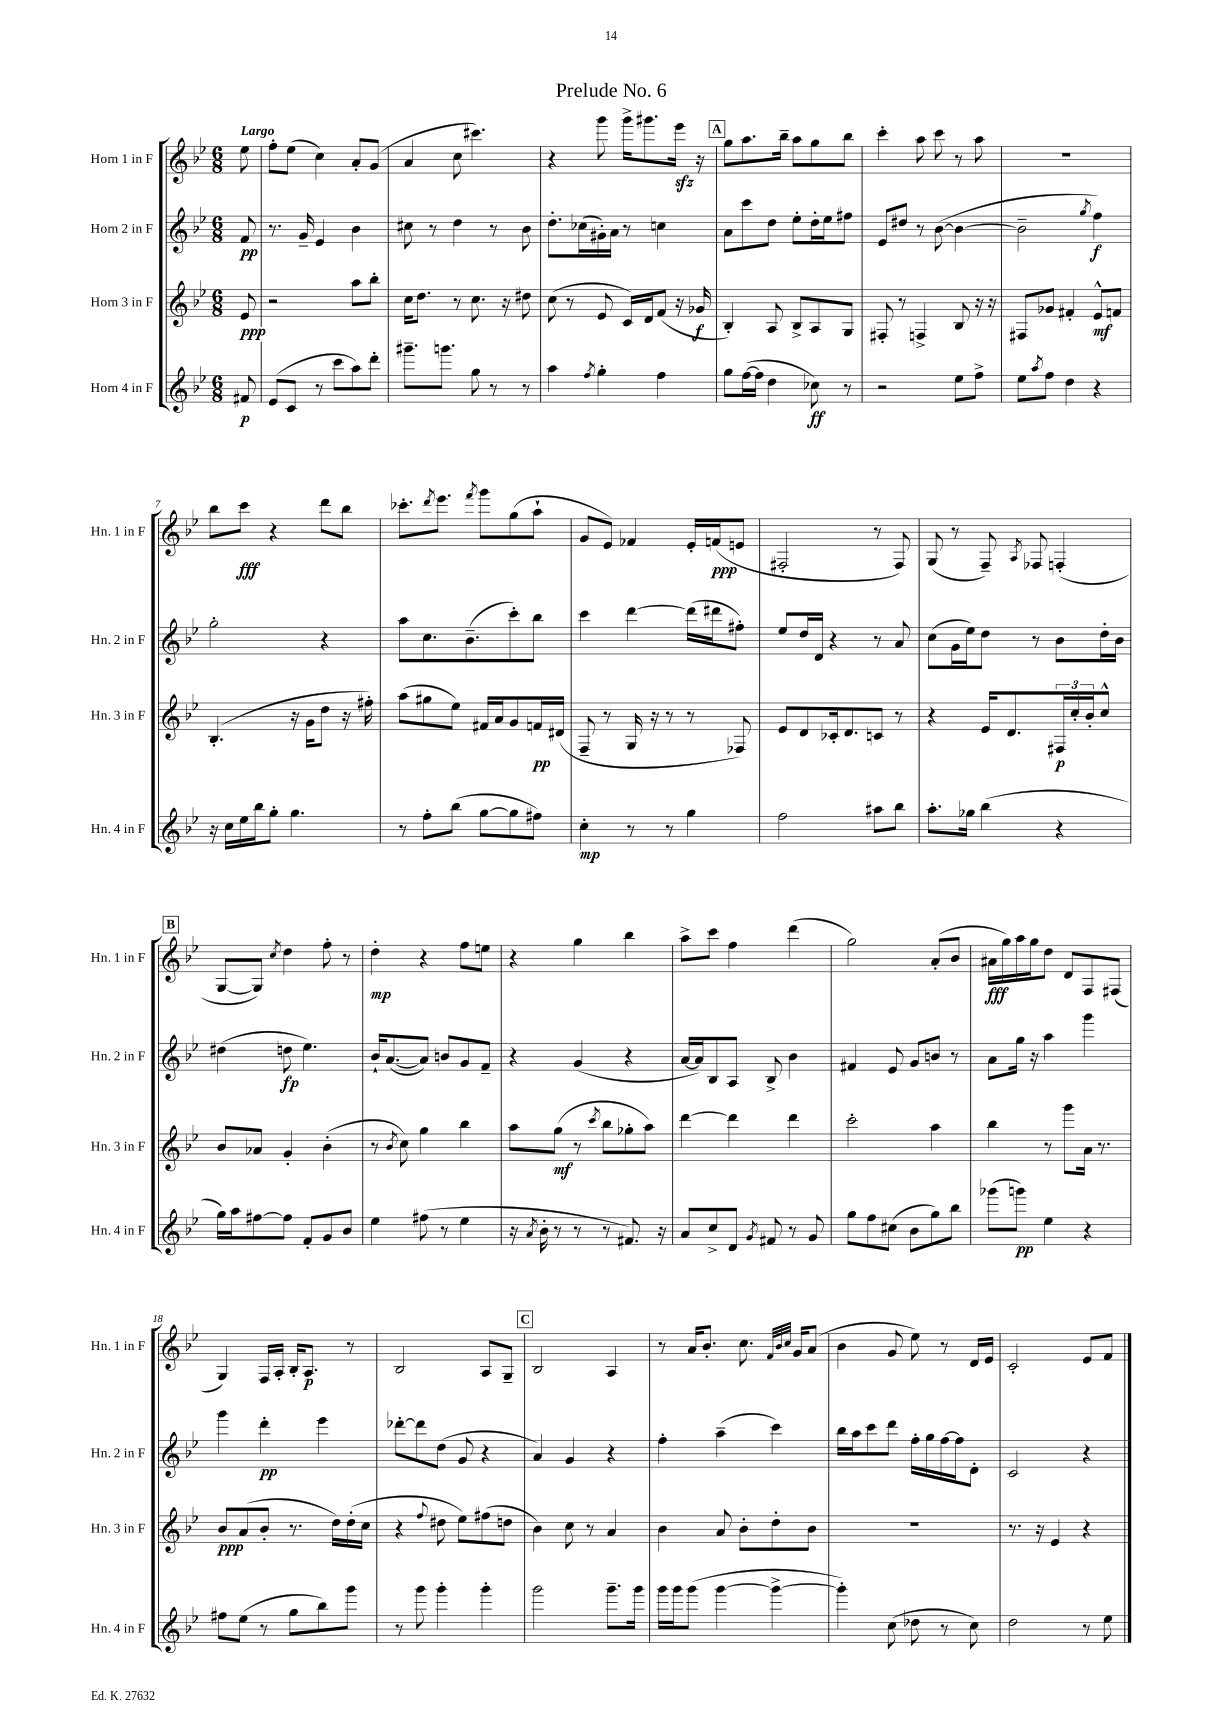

**kern	**kern	**kern	**kern
*staff4	*staff3	*staff2	*staff1
*clefG2	*clefG2	*clefG2	*clefG2
*k[b-e-]	*k[b-e-]	*k[b-e-]	*k[b-e-]
*M6/8	*M6/8	*M6/8	*M6/8
8f#	8e-	8f	8ee-
=	=	=	=
(8e-	2r	8.r	8ff'
8c	.	.	(8ee-
.	.	16g~	.
8r	.	4e-	4cc)
8ccc	.	.	.
8aa)	8aa	4b-	8a'
8ddd'	8bb-'	.	(8g
=	=	=	=
8.ggg#~	16cc	8cc#	4a
.	8.dd	.	.
.	.	8r	.
8.ggg	.	.	.
.	8r	4dd	8cc
8gg	8.cc	.	4.ccc#)
8r	.	8r	.
.	16r	.	.
8r	8dd#	8b-	.
=	=	=	=
4aa	(8cc	8.dd'	4r
.	8r	.	.
.	.	(16cc-	.
8qff	.	.	.
4gg'	8e-	16g#')	8ggg
.	.	16a	.
.	16c)	8r	16ggg^
.	16d	.	8.ggg#
4ff	(8f	4cc	.
.	16r	.	16eee-
.	16g-	.	16r
=	=	=	=
8gg	4B-')	8a	8gg
([16ff	.	8ccc	8.aa
16ff]	.	.	.
4dd	8A	8dd	.
.	.	.	16bb-~
.	8B-^	8ee-'	8aa
8cc-)	8A	16dd'	8gg
.	.	16ee-	.
8r	8G	8ff#	8bb-
=	=	=	=
2r	8F#'	8e-	4ccc'
.	8r	8dd#	.
.	4F^	8r	8aa
.	.	([8b-	8ccc
8ee-	8B-	4b-_	8r
8ff^	16r	.	8aa
.	16r	.	.
=	=	=	=
8ee-	8F#	2b-~]	2.r
8qaa	.	.	.
8ff	8g-	.	.
4dd	4f#'	.	.
.	.	8qgg	.
4r	8e-^^	4ff)	.
.	8f	.	.
=	=	=	=
16r	(4.B-'	2gg'	8bb-
16cc	.	.	.
16ee-	.	.	8ccc
16bb-	.	.	.
8gg'	.	.	4r
4.gg	16r	.	.
.	16g	.	.
.	8dd	4r	8ddd
.	16r	.	8bb-
.	16ff#')	.	.
=	=	=	=
8r	(8aa	8aa	8.ccc-'
8ff'	8gg#	8.cc	.
.	.	.	8qddd
.	.	.	8.eee-
(8bb-	8ee-)	.	.
.	.	(8.b-~	.
.	.	.	8qfff
[8gg	16f#	.	8ggg
.	16a	.	.
8gg]	8g	8ccc')	(8gg
8ff#)	16f	8bb-	8aa`
.	(16d#	.	.
=	=	=	=
4cc'	8F~	4ccc	8g
.	8r	.	8e-)
8r	16G	[4ddd	4f-
.	16r	.	.
8r	8r	.	.
4gg	8r	(16ddd]	16e-'
.	.	16ddd#	(16f
.	8F-)	8ff#')	8e
=	=	=	=
2ff	8e-	8ee-	2F#'
.	8d	16dd	.
.	.	16d	.
.	16c-'	4r	.
.	8.d	.	.
8aa#	8c	8r	8r
8bb-	8r	8a	8F#)
=	=	=	=
8.aa'	4r	(8cc	(8G
.	.	16g	8r
16gg-	.	16ee-)	.
(4bb-	16e-	8dd	8F~)
.	8.d	.	.
.	.	.	8qA
.	.	8r	8F-
4r	24F#	8b-	(4F'
.	24cc'	.	.
.	24b-'	.	.
.	8cc^^	16dd'	.
.	.	16b-	.
=	=	=	=
16gg)	8b-	(4dd#	[8G
16aa	.	.	.
[8ff#	8a-	.	8G])
.	.	.	8qcc
8ff#]	4g'	8dd	4dd
8f'	.	4.ee-)	.
8g	(4b-'	.	8ff'
8b-	.	.	8r
=	=	=	=
4ee-	8r	16b-`	4dd'
.	.	([8.a	.
.	8qb-	.	.
.	8cc)	.	.
(8ff#	4gg	8a])	4r
8r	.	8b	.
4ee-	4bb-	8g	8ff
.	.	8f~	8ee
=	=	=	=
16r	8aa	4r	4r
8qa	.	.	.
16b-'	.	.	.
8r	(8gg	.	.
8r	8r	(4g	4gg
.	8qccc	.	.
8r	8bb-	.	.
8.f#)	8gg-'	4r	4bb-
.	8aa)	.	.
16r	.	.	.
=	=	=	=
8a	[4ddd	[16a	8aa^
.	.	16a])	.
8cc^	.	8B-	8ccc
8d	4ddd]	8A	4ff
8qg	.	.	.
8f#	.	8B-^	.
8r	4ddd	4b-	(4ddd
8g	.	.	.
=	=	=	=
8gg	2ccc'	4f#	2gg)
8ff	.	.	.
(8cc#	.	8e-	.
8b-	.	8g	.
8gg)	4aa	8b	(8a'
8bb-	.	8r	8b-
=	=	=	=
(8ggg-	4bb-	8a	16a#
.	.	.	16gg)
8ggg)	.	16gg	16aa
.	.	16r	16gg
4ee-	8r	4aa	8dd
.	8ggg	.	8d
4r	16a	4ggg	8F
.	8.r	.	.
.	.	.	(8F#
=	=	=	=
8ff#	8b-	4ggg	4G)
(8ee-	(8a	.	.
8r	8b-'	4ddd'	16F
.	.	.	16A'
8gg	8.r	.	16B-'
.	.	.	8.A
8bb-)	.	4eee-	.
.	16dd)	.	.
8ggg	(16dd'	.	8r
.	16cc	.	.
=	=	=	=
8r	4r	[8ddd-'	2B-
8ggg	.	8ddd-]	.
.	8qqff	.	.
4ggg'	8dd#	(8dd	.
.	8ee-)	8g	.
4ggg'	(8ff#	4r	8A
.	8dd	.	8G~
=	=	=	=
2ggg	4b-)	4a)	2B-
.	8cc	4g	.
.	8r	.	.
8.ggg~	4a	4r	4A
16ggg	.	.	.
=	=	=	=
16ggg	4b-	4ff'	8r
16ggg	.	.	.
(8ggg	.	.	16a
.	.	.	8.b-'
[4ggg	8a	(4aa~	.
.	8b-'	.	8.cc
4ggg^_	8dd'	4ccc)	.
.	.	.	32qqf
.	.	.	32qqb-
.	.	.	32qqcc
.	.	.	16g
.	8b-	.	(8a
=	=	=	=
4ggg'])	2.r	16bb-	4b-
.	.	16aa	.
.	.	8ccc	.
(8cc	.	8ddd	8g
8dd-	.	16ff'	8ee-)
.	.	16gg	.
8r	.	[16ff	8r
.	.	16ff]	.
8cc)	.	8d'	16d
.	.	.	16e-
=	=	=	=
2dd	8.r	2c	2c'
.	16r	.	.
.	4e-	.	.
8r	4r	4r	8e-
8ee-	.	.	8f
==	==	==	==
*-	*-	*-	*-
